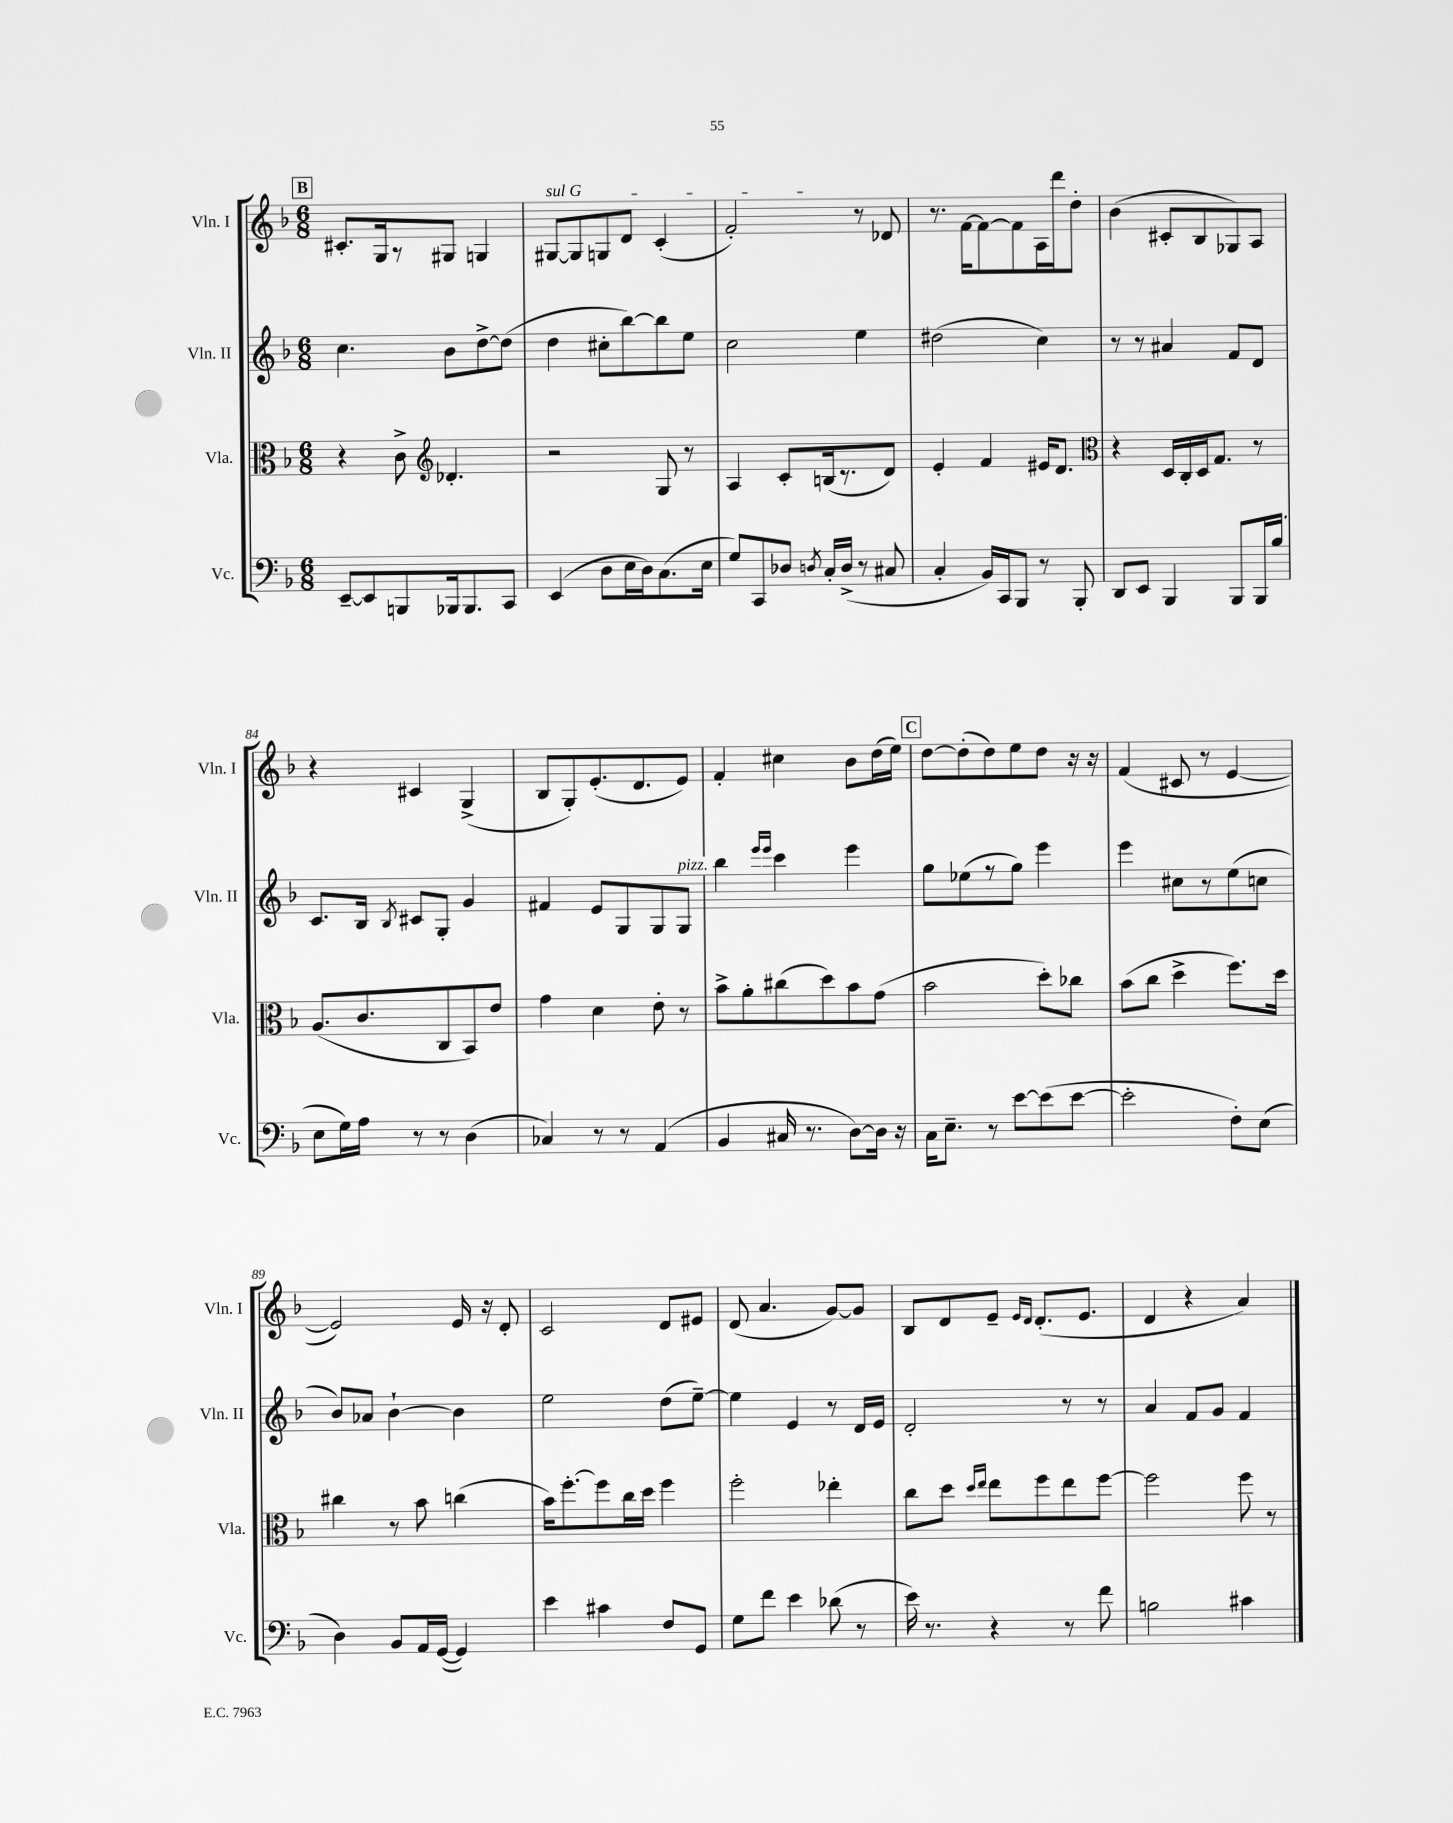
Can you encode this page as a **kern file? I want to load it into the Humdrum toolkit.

**kern	**kern	**kern	**kern
*staff4	*staff3	*staff2	*staff1
*clefF4	*clefC3	*clefG2	*clefG2
*k[b-]	*k[b-]	*k[b-]	*k[b-]
*M6/8	*M6/8	*M6/8	*M6/8
[8EE~	4r	4.cc	8.c#'
8EE]	.	.	.
.	.	.	16G
8BBB	8c^	.	8r
*	*clefG2	*	*
16BBB-	4.d-'	8b-	8G#
8.BBB-	.	.	.
.	.	[8dd^	4G
8CC	.	(8dd]	.
=	=	=	=
(4EE	2r	4dd	[8G#
.	.	.	8G#]
8D	.	8cc#'	8G
16E	.	[8bb-)	8d
16D)	.	.	.
(8.C	8G	8bb-]	(4c'
.	8r	8ee	.
16E	.	.	.
=	=	=	=
8G)	4A	2cc	2f')
8CC	.	.	.
8D-	8c'	.	.
8qD	.	.	.
16C'	(16B	.	.
(16D^	8.r	.	.
8r	.	4ee	8r
8C#	8d)	.	8d-
=	=	=	=
4C'	4e'	(2dd#	8.r
.	.	.	[16f
16BB-)	4f	.	8f_
16CC	.	.	.
8BBB-	.	.	8f]
8r	16e#	4cc)	16A
.	8.d	.	16ddd
8BBB-'	.	.	8dd'
=	=	=	=
*	*clefC3	*	*
8DD	4r	8r	(4b-
8EE	.	8r	.
4BBB-	16D	4a#	8c#'
.	16C'	.	.
.	16D	.	8B-
.	8.G	.	.
8BBB-	.	8f	8G-)
16BBB-	8r	8d	8A
(16B-	.	.	.
=	=	=	=
8E	(8.A	8.c	4r
16G)	.	.	.
16A	8.c	16B-	.
.	.	8qB-	.
8r	.	8c#	4c#
8r	8C	8G'	.
(4D	8BB-)	4g	(4G^
.	8e	.	.
=	=	=	=
4C-)	4g	4f#	8B-
.	.	.	8G')
8r	4d	8e	(8.e'
8r	.	8G	.
.	.	.	8.d
(4AA	8e'	8G	.
.	8r	8G	8e)
=	=	=	=
4BB-	8b-^	4bb-	4f'
.	8a'	.	.
.	.	16qqeee	.
.	.	16qqeee	.
16C#	(8cc#	4ccc	4cc#
8.r	.	.	.
.	8dd)	.	.
[8D)	8b-	4eee	8b-
16D]	(8g	.	(16dd
16r	.	.	16ee)
=	=	=	=
16C	2b-	8gg	[8dd
8.E~	.	.	.
.	.	(8ee-	(8dd']
8r	.	8r	8dd)
[8e	.	8gg)	8ee
(8e]	8dd')	4eee	8dd
[8e	8cc-	.	16r
.	.	.	16r
=	=	=	=
2e']	(8b-	4eee	(4f
.	8cc	.	.
.	4dd^	8cc#	8c#
.	.	8r	8r
8F')	8.ff)	(8ee	[4e
(8E	.	8cc	.
.	16dd	.	.
=	=	=	=
4D)	4cc#	8b-)	2e])
.	.	8a-	.
8BB-	8r	[4b-`	.
16AA	8b-	.	.
([16GG	.	.	.
4GG])	(4cc	4b-]	16e
.	.	.	16r
.	.	.	8d'
=	=	=	=
4e	16b-)	2ee	2c
.	[8.ff'	.	.
4c#	8ff]	.	.
.	16cc	.	.
.	16dd	.	.
8F	4ff	(8dd	8d
8GG	.	[8ee~)	8e#
=	=	=	=
8G	2ff'	4ee]	(8d
8f	.	.	4.a
4e	.	4e	.
(8d-	4ee-'	8r	[8g)
8r	.	16d	8g]
.	.	16e	.
=	=	=	=
16e)	8cc	2d'	8B-
8.r	.	.	.
.	8dd	.	8d
.	16qqdd	.	.
.	16qqee	.	.
4r	8ee	.	8e~
.	.	.	16qqe
.	.	.	16qqd
.	8ff	.	(8.d'
8r	8ee	8r	.
.	.	.	8.e
8f	[8ff	8r	.
=	=	=	=
2B	2ff]	4a	4d
.	.	8f	4r
.	.	8g	.
4c#	8ff	4f	4a)
.	8r	.	.
==	==	==	==
*-	*-	*-	*-
